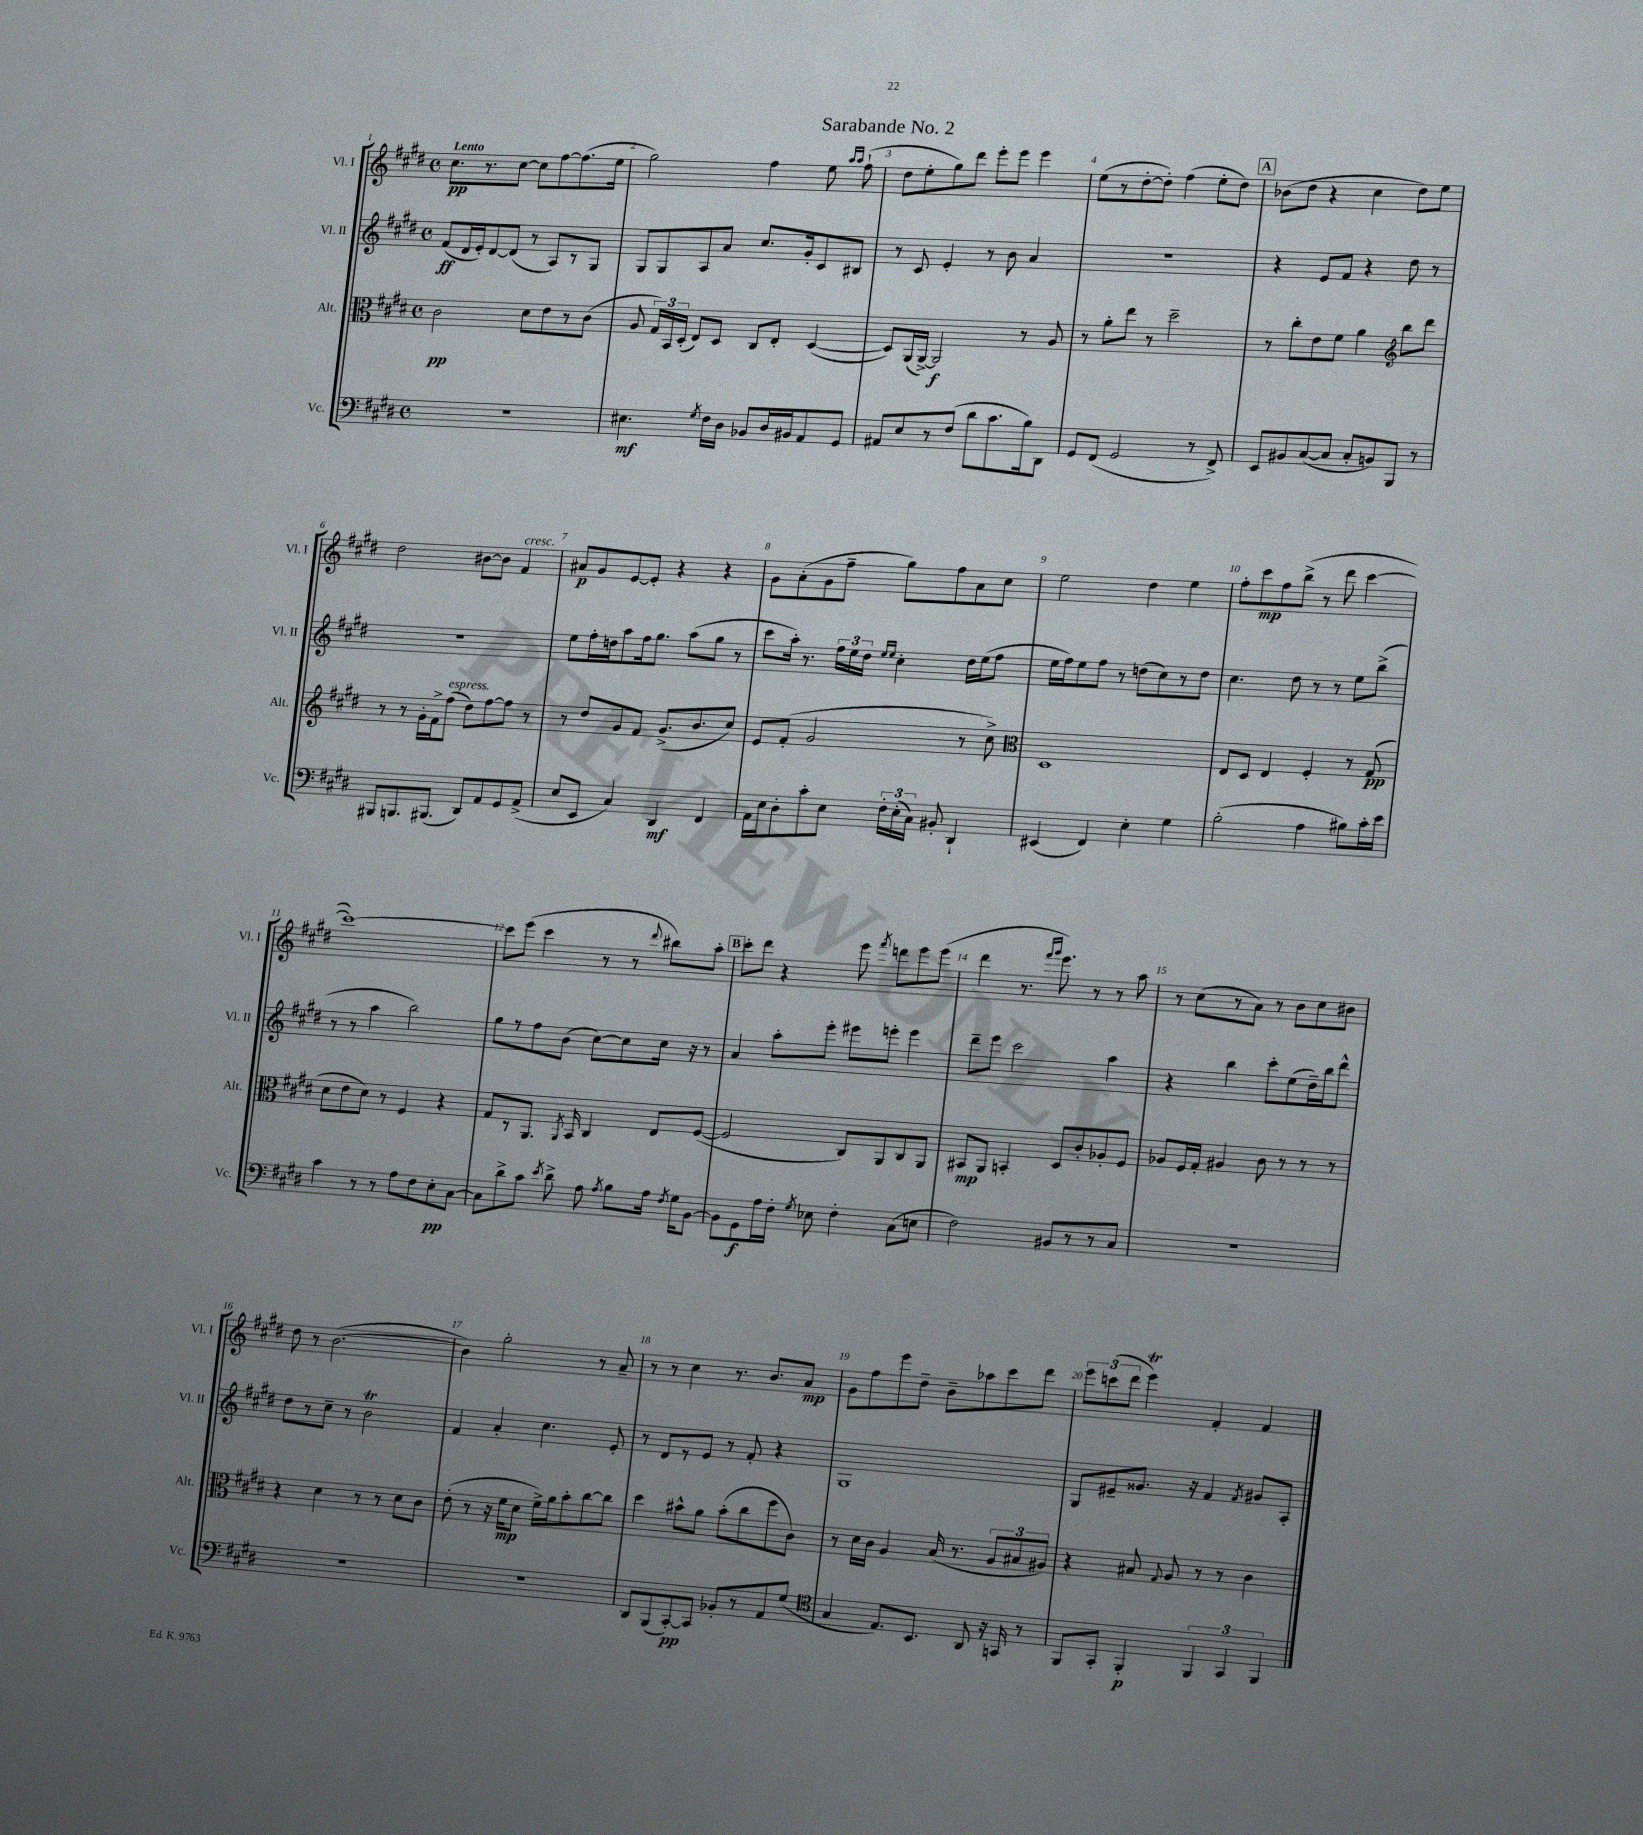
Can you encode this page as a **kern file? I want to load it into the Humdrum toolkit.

**kern	**kern	**kern	**kern
*staff4	*staff3	*staff2	*staff1
*clefF4	*clefC3	*clefG2	*clefG2
*k[f#c#g#d#]	*k[f#c#g#d#]	*k[f#c#g#d#]	*k[f#c#g#d#]
*M4/4	*M4/4	*M4/4	*M4/4
*met(c)	*met(c)	*met(c)	*met(c)
1r	2c#\	(8f#/L	8.cc#\L
.	.	16d#/L	.
.	.	16e'/J)	8.r
.	.	[8d#/	.
.	.	(8d#/]J	[8cc#\J
.	8d#\L	8r	8cc#\]L
.	8e\	8A/L)	[8ff#\
.	8r	8r	(8.ff#\]
.	(8c#\J	8G#/J	.
.	.	.	16ee\Jk
=	=	=	=
4.E#\	8A/	8G#/L	2gg#\)
.	24G#/LL)	8G#/	.
.	24BB/	.	.
.	(24D#'/JJ	.	.
.	8E/L)	8A/	.
8qG#/	.	.	.
16F#\LL	8D#/J	8a/J	.
16D#\JJ	.	.	.
8BB-/L	8C#/L	8.cc#/L	4ff#\
16D#/L	8E'/J	.	.
16BB#/J	.	16g#'/k	.
8AA/	([4D#/	8c#/	8ee\
.	.	.	16qqaa/LL
.	.	.	16qqaa/JJ
8GG#/J	.	8B#/J	(8ff#`\
=	=	=	=
8AA#/L	8D#/]L)	8r	8dd#\L
8E/	(16AA/L	8c#/	8ee'\
.	[16AA^/JJ)	.	.
8r	2AA/]	4e'/	8gg#\)
(8F#/J	.	.	8ddd#\J
8d#\L	.	8r	8eee'\L
8.c#\	.	8b\	8eee\J
.	8r	4a/	4eee\
16B\k)	.	.	.
8DD#\J	8A/	.	.
=	=	=	=
8GG#/L	8r	1r	(8ee\L
(8FF#/J	8a'\L	.	8r
2GG#/	8ee\J	.	[8dd#'\
.	8r	.	8dd#'\]J)
.	2dd#~\	.	(4ff#\
8r	.	.	8ee'\L
8FF#^/)	.	.	8dd#\J)
=	=	=	=
8EE/L	8r	4r	(8b-\L
8BB#/	8cc#'\L	.	8dd#\J
([8C#/	8e\	8e/L	4r
8C#/]J	8f#\J	8f#/J	.
8C#'/L	4a\	4r	4cc#\
8BB/)	.	.	.
*	*clefG2	*	*
8BBB/J	8bb\L	8dd#\	8dd#\L)
8r	8ddd#\J	8r	8ee\J
=	=	=	=
8BBB#/L	8r	1r	2dd#\
8.BBB/	8r	.	.
.	16g#'\LL	.	.
(8.BBB#/J	16f#^\J	.	.
.	(8ff#\J	.	.
8DD#/L)	8dd#\L)	.	[8b#\L
8AA/	[8ff#\	.	8b#\]J
8GG#/	8ff#\]J	.	4f#/
(8AA^/J	8r	.	.
=	=	=	=
8E/L	8r	8ee\L	8a#/L
8EE/J	8dd#/L	16ff#'\L	8g#/
.	.	16dd\J	.
4C#/)	8g#/	8aa\	[8e/
.	8f#/J	16ff#\k	8e'/]J
.	.	8.gg#\J	.
4DD#/	(8.g#^/L	.	4r
.	.	(8aa\L	.
.	8.b/	.	.
4FF#/	.	8gg#\J	4r
.	8cc#/J)	8r	.
=	=	=	=
16AA\LL	8e/L	8ccc#\L	8g#\L
16E\J	.	.	.
8D#'\	(8f#'/J	16aa'\Jk)	(8a'\
.	.	8.r	.
8c#'\	2g#/	.	8g#\
8E\J	.	24ff#\LL	8ff#~\J
.	.	24ee\	.
.	.	24dd#\JJ	.
.	.	16qqee/LL	.
.	.	16qqee/JJ	.
24F#'\LL	.	4cc#'\	8gg#\L)
(24E'\	.	.	.
24C#\JJ)	.	.	.
8BB#'/	.	.	8ff#\
4DD#`/	8r	16dd#\LL	8a\
.	.	(16ee\J	.
.	8cc#^\)	8ff#\J	8cc#\J
=	=	=	=
*	*clefC3	*	*
(4EE#/	1D#	16ee\LL	2ee\
.	.	16ff#\J)	.
.	.	8ee\	.
4FF#/)	.	8ff#\J	.
.	.	8r	.
4E'\	.	(8dd\L	4dd#\
.	.	8cc#\)	.
4G#\	.	8r	4ee\
.	.	8dd\J	.
=	=	=	=
(2B'\	8E/L	4.cc#\	8ff#'\L
.	8D#/J	.	8ccc#\
.	4E/	.	8ff#\
.	.	8dd#\	(8bb^\J
4A\	4F#'/	8r	8r
.	.	8r	8ddd#\
8B#\L)	8r	8ee\L	[4ccc#\
16c#'\L	(8G#/	(8bb^\J	.
16e\JJ	.	.	.
=	=	=	=
4c#\	8d#\L	8r	1ccc#_)
.	8e\	8r	.
8r	8d#\J)	4aa\	.
8r	8r	.	.
8A\L	4F#/	2bb\)	.
8F#\	.	.	.
8E'\	4r	.	.
[8C#\J	.	.	.
=	=	=	=
8C#\]L	8G#/L	8gg#\L	8ccc#\]L
8d#^\	8r	8r	(8eee\J
8c#\J	8.AA/J	8ff#\	4ccc#\
8qe/	.	.	.
8d#^\	.	(8b\J	.
.	8qAA/	.	.
.	16BB/	.	.
8A\	4C#/	[8cc#\L)	8r
8qA/	.	.	.
8B\L	.	8cc#\]	8r
.	.	.	8qqddd#/
16A\Jk	8E/L	16cc#\Jk	8bb#\L)
8qF#/	.	.	.
16G#\LK	.	16r	.
[8BB\J	([8F#/J	8r	8aa'\J
=	=	=	=
8BB\]L	2F#/]	4a/	8ccc#'\L
8GG#\	.	.	8ddd#\J
16A\L	.	8aa'\L	4r
16F#'\JJ	.	.	.
8qG#/	.	.	.
8E-\	.	8eee'\J	.
4F#'\	8C#/L)	8eee#\L	8eee\
.	.	.	8qfff#/
.	8AA/	8eee'\J	8ddd\L
(8C#\L	8C#/	4eee\	8eee\
8E\J	8AA/J	.	(8eee\J
=	=	=	=
2F#\)	8BB#/L	8ddd#~\L	4ddd#\
.	8AA/J	8eee\J	.
.	4BB'/	2ccc#\	8.r
.	.	.	16qqfff#/LL
.	.	.	16qqggg#/JJ
.	.	.	8.eee\)
8BB#/L	8D#/L	.	.
8r	8c#'/	.	8r
8r	8A-'/	4aa\	8r
8C#/J	8F#/J	.	8aa\
=	=	=	=
1r	8A-/L	4r	8r
.	16F#/L	.	(8cc#\L
.	16G#'/JJ	.	.
.	4A#/	4bb\	8r
.	.	.	8a\J)
.	8c#\	8ccc#'\L	8r
.	8r	(8ee\	8b\L
.	8r	16dd#~\L)	8cc#\
.	.	16bb\J	.
.	8r	8ddd#^^\J	8b#\J
=	=	=	=
1r	4r	8dd#\L	8dd#\
.	.	8r	8r
.	4d#\	8cc#~\J	([2.b\
.	.	8r	.
.	8r	2b\	.
.	8r	.	.
.	8d#\L	.	.
.	8c#\J	.	.
=	=	=	=
1r	(8e'\	4f#/	4b\])
.	8r	.	.
.	16r	4a'/	2gg#'\
.	16f#\LK	.	.
.	8d#\J	.	.
.	16f#^\LL)	4.cc#\	.
.	16a\J	.	.
.	8b'\	.	.
.	[8cc#\	.	8r
.	8cc#\]J	8e'/	8a~/
=	=	=	=
8DD#/L	4dd#\	8r	8r
(8BBB/	.	8d#/L	8r
[8CC#'/)	8b#^^\L	8r	4cc#\
8CC#/]J	8a\J	8e/J	.
8BB-'/L	(8b#'\L	8r	8.r
8r	8cc#\	8f#'/	.
.	.	.	8.b/L
8AA/	8ff#\	4r	.
(8G#/J	8c#\J)	.	8a/J
=	=	=	=
*clefC4	*	*	*
4G#/	8r	1G#	8g#\L
.	16d#\LL	.	8ff#\
.	16c#\JJ	.	.
8.E/L)	4A/	.	8eee\
.	.	.	8dd#~\J
8.BB/J	.	.	.
.	(16B/	.	8b~\L
.	8.r	.	.
8AA/	.	.	8aa-\
16r	12A/L	.	8ccc#\
16GG/	.	.	.
.	12B#/	.	.
8r	.	.	8ddd#\J
.	12A#/J)	.	.
=	=	=	=
8FF#/L	4r	8G#/L	12eee\L
.	.	.	(12ccc\
8GG#'/J	.	8e#~/	.
.	.	.	12ddd#\J
4FF#'/	8B#/	8.g##/J	4eee\)
.	8qqG#/	.	.
.	8A/	.	.
.	.	16r	.
6FF#/	8r	4f#/	4f#'/
.	8r	.	.
6GG#/	.	.	.
.	.	8qf#/	.
.	4c#\	8g#/L	4f#/
6FF#/	.	.	.
.	.	8A'/J	.
==	==	==	==
*-	*-	*-	*-
